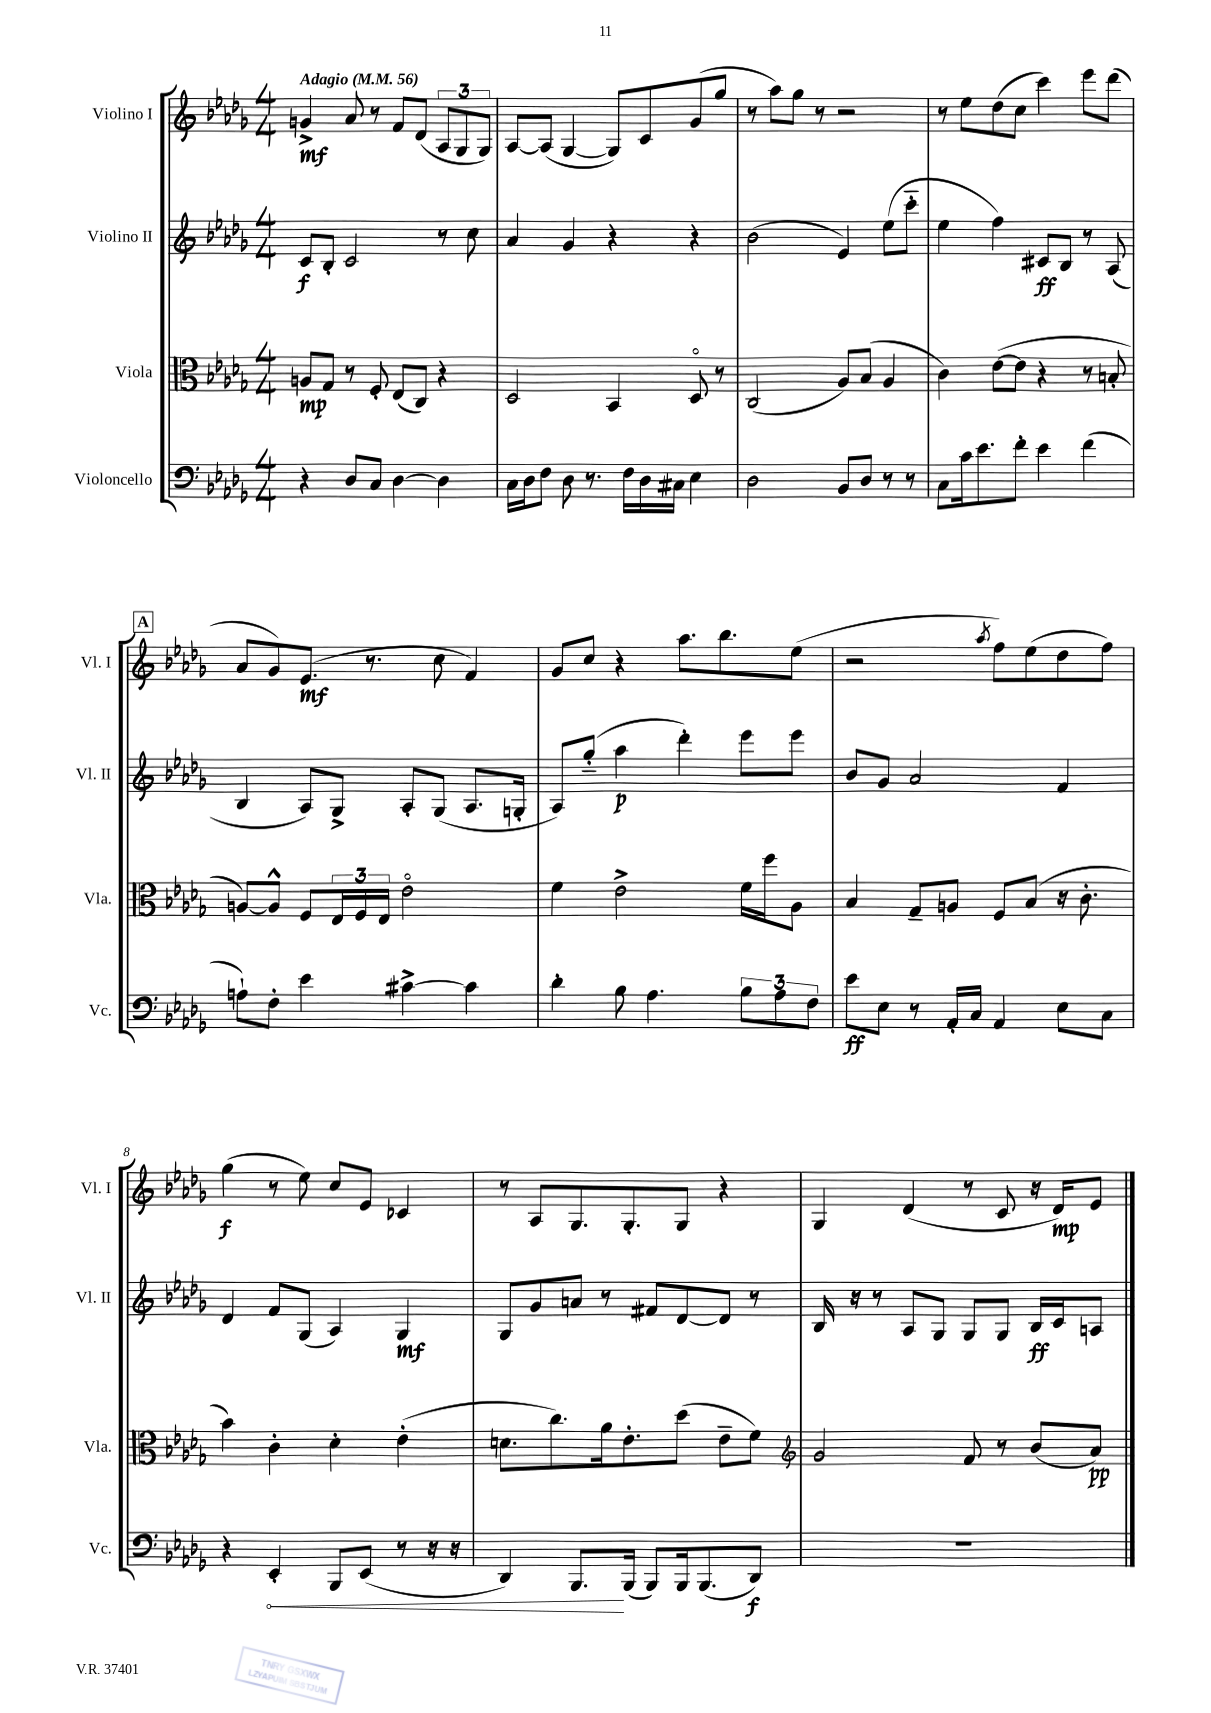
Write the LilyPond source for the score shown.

<<
\new StaffGroup <<
\new Staff = "s0" \with { instrumentName = "Violino I" shortInstrumentName = "Vl. I" } {
    \clef treble \key des \major \numericTimeSignature \time 4/4 \tempo "Adagio" 4 = 56
    g'4->\mf aes'8 r8 f'8 des'8( \tuplet 3/2 { aes8 ges8 ges8) } |
    aes8~ aes8( ges4~ ges8) c'8 ges'8( ges''8 |
    r8 aes''8) ges''8 r8 r2 |
    r8 ees''8 des''8( c''8 c'''4) ees'''8 des'''8( |
    \mark \markup { \box "A" } aes'8 ges'8) ees'8.\mf( r8. c''8 f'4) |
    ges'8 c''8 r4 aes''8. bes''8. ees''8( |
    r2 \acciaccatura { aes''8 } f''8) ees''8( des''8 f''8) |
    ges''4\f( r8 ees''8) c''8 ees'8 ces'4 |
    r8 aes8 ges8. ges8.-. ges8 r4 |
    ges4 des'4( r8 c'8 r16 des'16\mp) ees'8 \bar "|." |
}
\new Staff = "s1" \with { instrumentName = "Violino II" shortInstrumentName = "Vl. II" } {
    \clef treble \key des \major \numericTimeSignature \time 4/4
    c'8\f bes8-. c'2 r8 c''8 |
    aes'4 ges'4 r4 r4 |
    bes'2( ees'4) ees''8( c'''8-_ |
    ees''4 f''4) cis'8\ff bes8 r8 aes8( |
    \mark \markup { \box "A" } bes4 aes8) ges8-> aes8-. ges8( aes8. g16-. |
    aes8) ges''8-_( aes''4\p des'''4-.) ees'''8 ees'''8 |
    bes'8 ges'8 aes'2 f'4 |
    des'4 f'8 ges8( aes4) ges4\mf |
    ges8 ges'8 a'8 r8 fis'8 des'8~ des'8 r8 |
    bes16 r16 r8 aes8 ges8 ges8 ges8 bes16\ff c'16 a8 \bar "|." |
}
\new Staff = "s2" \with { instrumentName = "Viola" shortInstrumentName = "Vla." } {
    \clef alto \key des \major \numericTimeSignature \time 4/4
    a8\mp ges8 r8 f8-. ees8( c8) r4 |
    des2 bes,4 des8\flageolet r8 |
    c2( aes8) bes8( aes4 |
    c'4) ees'8~( ees'8 r4 r8 b8-. |
    \mark \markup { \box "A" } a8~) a8-^ f8 \tuplet 3/2 { ees16 f16 ees16 } ees'2\flageolet |
    f'4 ees'2-> f'16 f''16 aes8 |
    bes4 ges8-- a8 f8 bes8( r16 c'8.-. |
    bes'4) c'4-. des'4-. ees'4-.( |
    d'8. c''8.) aes'16 ees'8.-. des''8( ees'8-- f'8) |
    \clef treble ges'2 f'8 r8 bes'8( aes'8\pp) \bar "|." |
}
\new Staff = "s3" \with { instrumentName = "Violoncello" shortInstrumentName = "Vc." } {
    \clef bass \key des \major \numericTimeSignature \time 4/4
    r4 des8 c8 des4~ des4 |
    c16 des16 f8 des8 r8. f16 des16 cis16 ees4 |
    des2 bes,8 des8 r8 r8 |
    c8 c'16 ees'8. f'8-. ees'4 f'4( |
    \mark \markup { \box "A" } a8-!) f8-. ees'4 cis'4~-> cis'4 |
    des'4-. bes8 aes4. \tuplet 3/2 { bes8 aes8 f8 } |
    ees'8\ff ees8 r8 aes,16-. c16 aes,4 ees8 c8 |
    r4 \once \override Hairpin.circled-tip = ##t ees,4-.\< bes,,8 ees,8( r8 r16 r16 |
    des,4) bes,,8.\! bes,,16( bes,,8) bes,,16 bes,,8.( des,8\f) |
    R1 \bar "|." |
}
>>
>>
